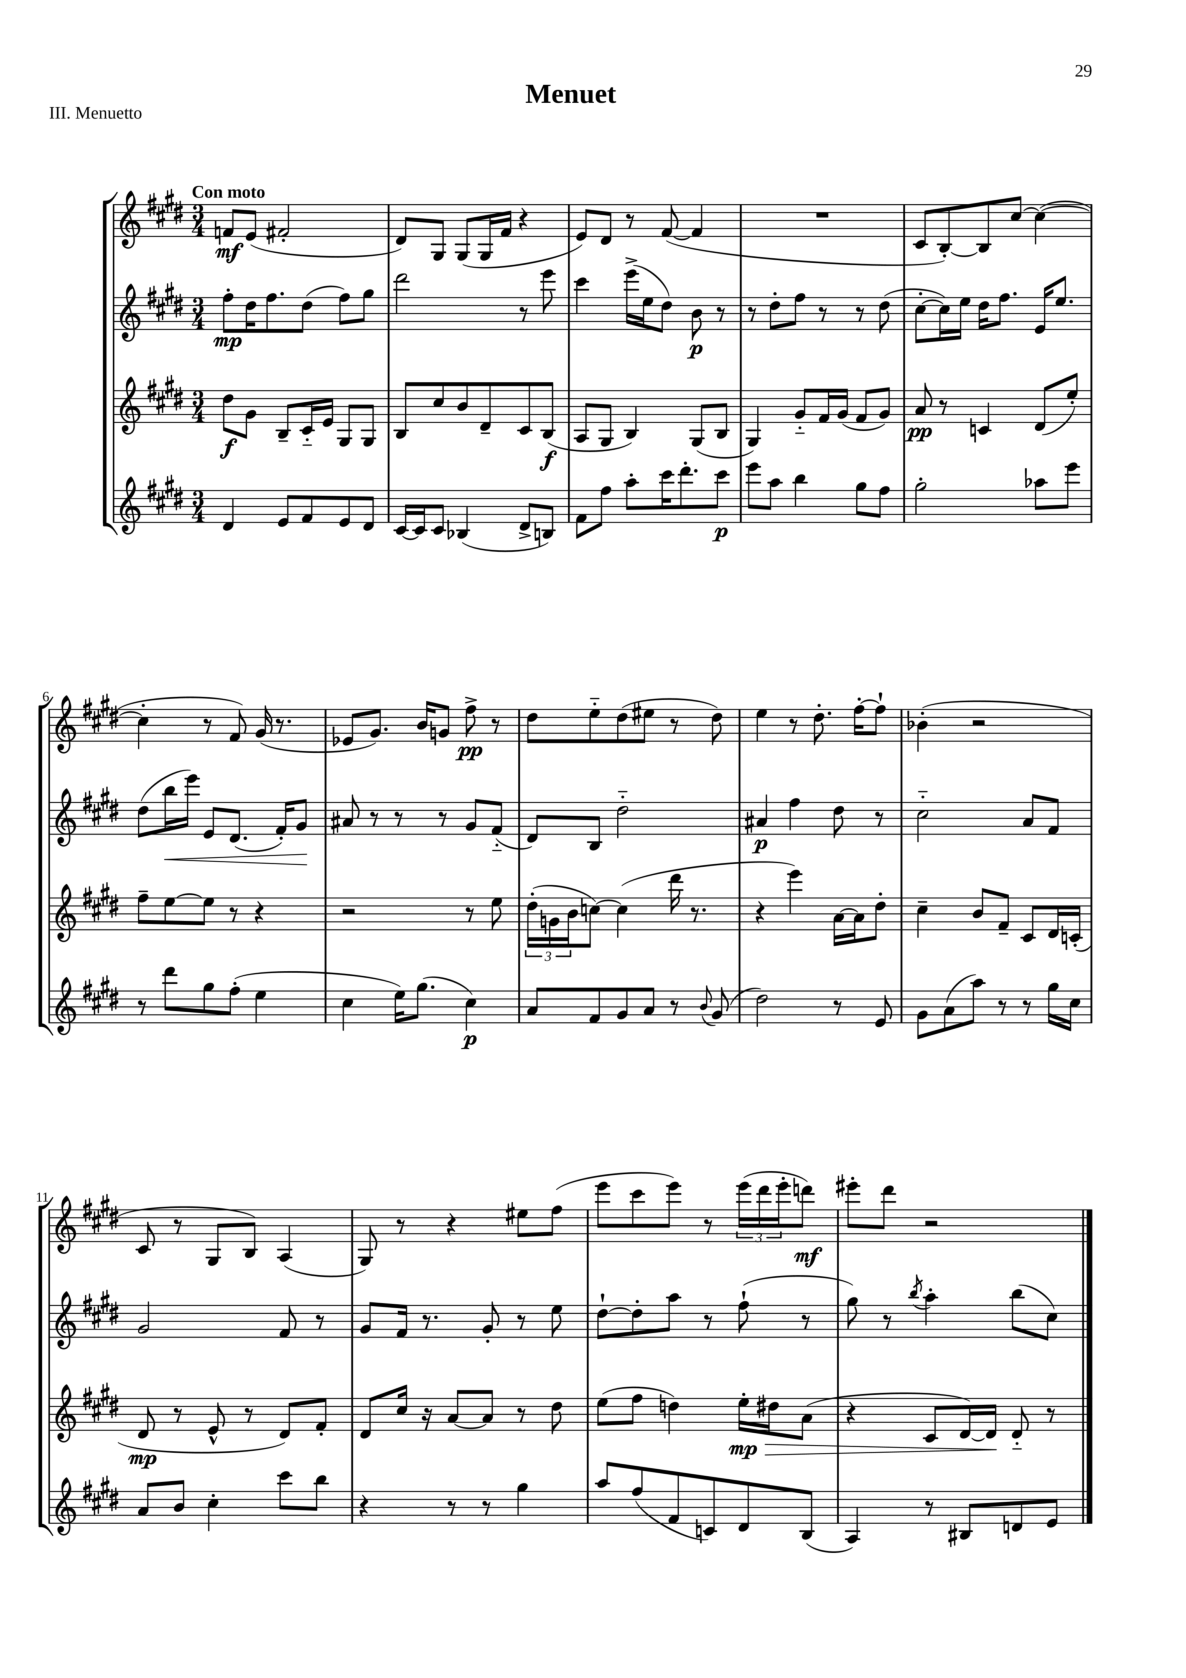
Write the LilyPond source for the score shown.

\header { title = "Menuet" piece = "III. Menuetto" }
<<
\new StaffGroup <<
\new Staff = "s0" {
    \clef treble \key e \major \numericTimeSignature \time 3/4 \tempo "Con moto"
    f'8\mf e'8( fis'2-. |
    dis'8) gis8 gis8( gis16 fis'16 r4 |
    e'8) dis'8 r8 fis'8~( fis'4 |
    R2. |
    cis'8 b8~-.) b8 cis''8~ cis''4~( |
    cis''4-. r8 fis'8) gis'16( r8. |
    ees'8 gis'8.) b'16 g'8 fis''8->\pp r8 |
    dis''8 e''8-_ dis''8( eis''8 r8 dis''8) |
    e''4 r8 dis''8.-. fis''16~-. fis''8-! |
    bes'4-.( r2 |
    cis'8 r8 gis8 b8) a4( |
    gis8) r8 r4 eis''8 fis''8( |
    e'''8 cis'''8 e'''8) r8 \tuplet 3/2 { e'''16( dis'''16 e'''16-. } d'''8\mf) |
    eis'''8-. dis'''8 r2 \bar "|." |
}
\new Staff = "s1" {
    \clef treble \key e \major \numericTimeSignature \time 3/4
    fis''8-.\mp dis''16 fis''8. dis''8( fis''8) gis''8 |
    dis'''2 r8 e'''8 |
    cis'''4 e'''16->( e''16 dis''8) b'8\p r8 |
    r8 dis''8-. fis''8 r8 r8 dis''8( |
    cis''8~-. cis''16) e''16 dis''16 fis''8. e'16 e''8. |
    dis''8( b''16\< e'''16) e'8 dis'8.( fis'16-.) gis'8\! |
    ais'8 r8 r8 r8 gis'8 fis'8-_( |
    dis'8) b8 dis''2-_ |
    ais'4\p fis''4 dis''8 r8 |
    cis''2-_ a'8 fis'8 |
    gis'2 fis'8 r8 |
    gis'8 fis'16 r8. gis'8-. r8 e''8 |
    dis''8~-! dis''8-. a''8 r8 fis''8-!( r8 |
    gis''8) r8 \acciaccatura { b''8 } a''4-. b''8( cis''8) \bar "|." |
}
\new Staff = "s2" {
    \clef treble \key e \major \numericTimeSignature \time 3/4
    dis''8\f gis'8 b8-- cis'16-_ e'16 gis8 gis8 |
    b8 cis''8 b'8 dis'8-- cis'8 b8\f( |
    a8 gis8 b4) gis8( b8 |
    gis4) gis'8-_ fis'16 gis'16( fis'8 gis'8) |
    a'8\pp r8 c'4 dis'8( e''8-.) |
    fis''8-- e''8~ e''8 r8 r4 |
    r2 r8 e''8 |
    \tuplet 3/2 { dis''16-.( g'16 b'16 } c''8~) c''4( dis'''16 r8. |
    r4 e'''4) a'16~ a'16 dis''8-. |
    cis''4-- b'8 fis'8-- cis'8 dis'16 c'16-.( |
    dis'8\mp r8 e'8-^ r8 dis'8) fis'8-. |
    dis'8 cis''16 r16 a'8~ a'8 r8 dis''8 |
    e''8( fis''8 d''4) e''16-.\mp\> dis''16 a'8( |
    r4 cis'8 dis'16~) dis'16\! dis'8-_ r8 \bar "|." |
}
\new Staff = "s3" {
    \clef treble \key e \major \numericTimeSignature \time 3/4
    dis'4 e'8 fis'8 e'8 dis'8 |
    cis'16~ cis'16 cis'8 bes4( dis'8-> b8) |
    fis'8 fis''8 a''8-. cis'''16 dis'''8.-. cis'''8\p |
    e'''8 a''8 b''4 gis''8 fis''8 |
    gis''2-. aes''8 e'''8 |
    r8 dis'''8 gis''8 fis''8-.( e''4 |
    cis''4 e''16) gis''8.( cis''4\p) |
    a'8 fis'8 gis'8 a'8 r8 \appoggiatura { b'8 } gis'8( |
    dis''2) r8 e'8 |
    gis'8 a'8( a''8) r8 r8 gis''16 cis''16 |
    a'8 b'8 cis''4-. cis'''8 b''8 |
    r4 r8 r8 gis''4 |
    a''8 fis''8( fis'8 c'8) dis'8 b8( |
    a4) r8 bis8 d'8 e'8 \bar "|." |
}
>>
>>
